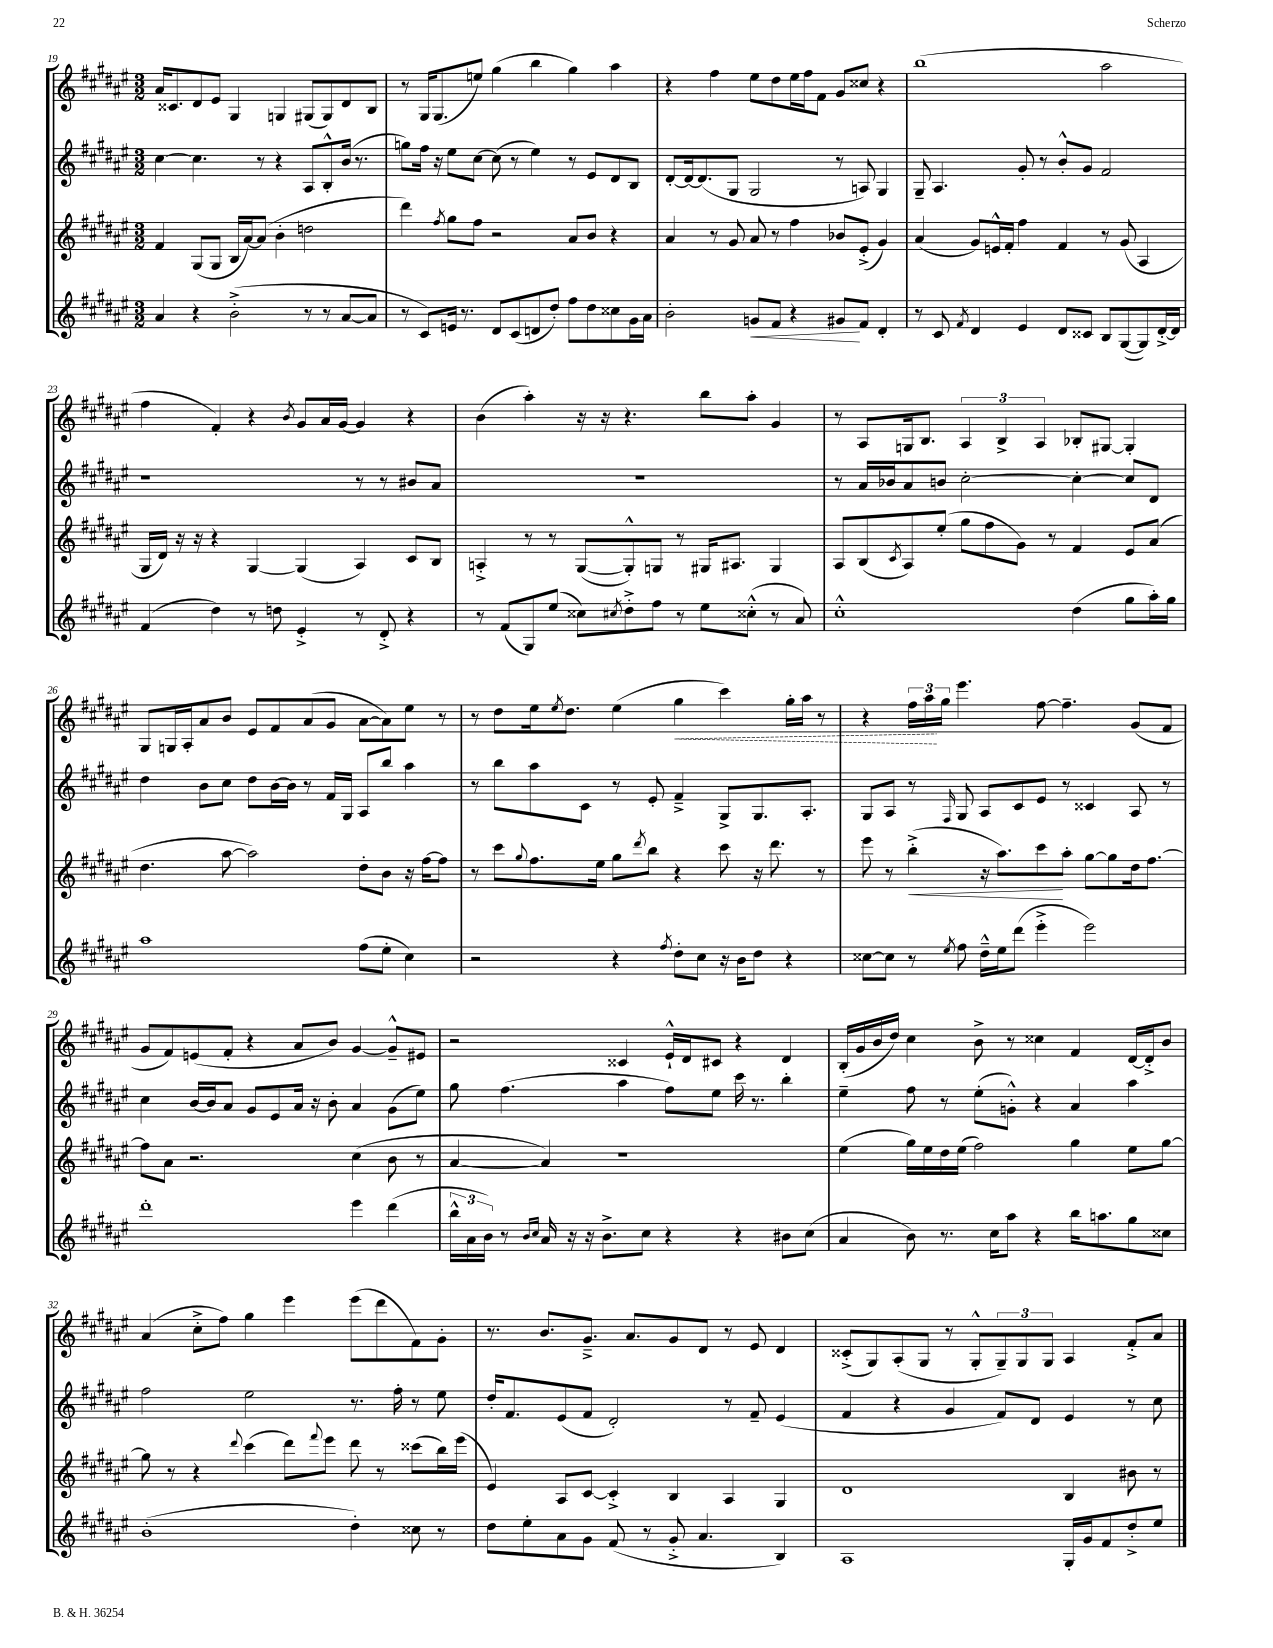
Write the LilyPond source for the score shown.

<<
\new StaffGroup <<
\new Staff = "s0" {
    \clef treble \key fis \major \numericTimeSignature \time 3/2
    ais'16 cisis'8. dis'8 eis'8 gis4 g4 gis8( gis8) dis'8 b8 |
    r8 gis16 gis8.( e''8) gis''4( b''4 gis''4) ais''4 |
    r4 fis''4 eis''8 dis''8 eis''16 fis''16 fis'8 gis'8 cisis''8 r4 |
    b''1( ais''2 |
    fis''4 fis'4-.) r4 \acciaccatura { b'8 } gis'8 ais'16 gis'16~ gis'4 r4 |
    b'4( ais''4-.) r16 r16 r4. b''8 ais''8-. gis'4 |
    r8 ais8 g16 b8. \tuplet 3/2 { ais4 b4-> ais4 } bes8-. gis8~ gis4-. |
    gis8 g16 ais16-. ais'8 b'8 eis'8 fis'8 ais'8( gis'8 ais'8~ ais'8) eis''8 r8 |
    r8 dis''8 eis''16 \acciaccatura { eis''8 } dis''8. eis''4( \once \override Hairpin.style = #'dashed-line gis''4\< cis'''4) gis''16-. ais''16 r8 |
    r4 \tuplet 3/2 { fis''16 ais''16\! gis''16 } eis'''4. fis''8~ fis''4.-- gis'8( fis'8 |
    gis'8 fis'8) e'8( fis'8-. r4 ais'8 b'8) gis'4~ gis'8---^ eis'8 |
    r2 cisis'4 eis'16-!-^ dis'16 cis'8 r4 dis'4 |
    b16-.( gis'16 b'16 dis''16) cis''4 b'8-> r8 cisis''4 fis'4 dis'16~ dis'16-.-> b'8 |
    ais'4( cis''8-.-> fis''8) gis''4 eis'''4 eis'''8( dis'''8 fis'8) gis'8-. |
    r8. b'8. gis'8.---> ais'8. gis'8 dis'8 r8 eis'8 dis'4 |
    cisis'8-.->( gis8) ais8-.( gis8 r8 gis8-.-^ \tuplet 3/2 { gis8--) gis8 gis8 } ais4 fis'8-.-> ais'8 \bar "|." |
}
\new Staff = "s1" {
    \clef treble \key fis \major \numericTimeSignature \time 3/2
    cis''4~ cis''4. r8 r4 ais8 b8-.-^ b'16( r8. |
    g''8) fis''16 r16 eis''8 cis''8~ cis''8( r8 eis''4) r8 eis'8 dis'8 b8 |
    dis'8~-. dis'16~ dis'8.( gis8 gis2 r8 a8) gis4 |
    gis8-- ais4. gis'8-. r8 b'8-.-^ gis'8 fis'2 |
    r1 r8 r8 bis'8 ais'8 |
    R1. |
    r8 ais'16 bes'16 ais'8 b'8 cis''2~-. cis''4~-. cis''8 dis'8 |
    dis''4 b'8 cis''8 dis''8 b'16~ b'16 r8 fis'16 gis16 ais8 b''8 ais''4 |
    r8 b''8 ais''8 cis'8 r8 eis'8-. fis'4---> gis8-> gis8. ais8.-. |
    gis8 ais8 r8 \grace { fis16 } gis8 ais8 cis'8 eis'8 r8 cisis'4 ais8 r8 |
    cis''4 b'16~ b'16 ais'8 gis'8 eis'8 ais'16 r16 b'8-. ais'4 gis'8( eis''8) |
    gis''8 fis''4.( ais''4 fis''8) eis''8 cis'''16 r8. b''4-. |
    eis''4-- fis''8 r8 eis''8-.( g'8-.-^) r4 ais'4 ais''4 |
    fis''2 eis''2 r8. fis''16-. r8 eis''8 |
    dis''16-. fis'8. eis'8( fis'8 dis'2-.) r8 fis'8-- eis'4( |
    fis'4 r4 gis'4 fis'8) dis'8 eis'4 r8 cis''8 \bar "|." |
}
\new Staff = "s2" {
    \clef treble \key fis \major \numericTimeSignature \time 3/2
    fis'4 gis8( gis8 b16 ais'16~) ais'8( b'4-. d''2 |
    dis'''4) \acciaccatura { fis''8 } gis''8 fis''8 r2 ais'8 b'8 r4 |
    ais'4 r8 gis'8 ais'8 r8 fis''4 bes'8 eis'8-.->( gis'4) |
    ais'4( gis'8) e'16-^ fis'16-. fis''4 fis'4 r8 gis'8( ais4 |
    gis16 dis'16) r16 r16 r4 gis4~ gis4( ais4) cis'8 b8 |
    a4-.-> r8 r8 gis8~( gis8-.-^) g8 r8 gis16 ais8. gis4 |
    ais8 b8( \acciaccatura { cis'8 } ais8) eis''8-.( gis''8 fis''8 gis'8) r8 fis'4 eis'8 ais'8( |
    dis''4. ais''8~ ais''2) dis''8-. b'8 r16 fis''16~ fis''8 |
    r8 cis'''8 \appoggiatura { gis''8 } fis''8. eis''16 gis''8 \acciaccatura { dis'''8 } b''8 r4 cis'''8 r16 dis'''8. r8 |
    eis'''8 r8 b''4-.->\<( r16 ais''8.) cis'''8\! ais''8-. gis''8~ gis''8 dis''16 fis''8.~ |
    fis''8 ais'8 r2. cis''4( b'8 r8 |
    ais'4~ ais'4) r1 |
    eis''4( gis''16) eis''16 dis''16 eis''16( fis''2) gis''4 eis''8 gis''8~ |
    gis''8 r8 r4 \appoggiatura { dis'''8 } cis'''4( dis'''8) \appoggiatura { fis'''8 } eis'''8 dis'''8 r8 cisis'''8( b''16) eis'''16( |
    eis'4) ais8 cis'8~ cis'4-.-> b4 ais4 gis4 |
    dis'1 b4 bis'8 r8 \bar "|." |
}
\new Staff = "s3" {
    \clef treble \key fis \major \numericTimeSignature \time 3/2
    ais'4 r4 b'2-.->( r8 r8 ais'8~ ais'8 |
    r8 cis'8) e'16 r8. dis'8 cis'8( d'8 dis''8-.) fis''8 dis''8 cisis''8 gis'16 ais'16 |
    b'2-. g'8\< fis'8 r4 gis'8\! fis'8 dis'4-. |
    r8 cis'8 \acciaccatura { fis'8 } dis'4 eis'4 dis'8 cisis'8 b8 gis8~( gis8) dis'16~-.-> dis'16 |
    fis'4( dis''4) r8 d''8 eis'4-.-> r8 dis'8-.-> r4 |
    r8 fis'8( gis8) eis''8( cisis''8) \acciaccatura { cis''8 } dis''8-.-> fis''8 r8 eis''8 cisis''8-.-^( r8 ais'8) |
    cis''1-.-^ dis''4( gis''8 ais''16-.) gis''16 |
    ais''1 fis''8( eis''8-. cis''4) |
    r2 r4 \acciaccatura { fis''8 } dis''8-. cis''8 r16 b'16 dis''8 r4 |
    cisis''8~ cisis''8 r8 \acciaccatura { eis''8 } fis''8 dis''16---^ eis''16 dis'''8( eis'''4-.-> eis'''2) |
    dis'''1-. eis'''4 dis'''4( |
    \tuplet 3/2 { b''16-^ ais'16 b'16) } r8 \grace { b'16 cis''16 } ais'16 r16 r16 b'8.-> cis''8 r4 r4 bis'8 cis''8( |
    ais'4 b'8) r8. cis''16 ais''8 r4 b''16 a''8. gis''8 cisis''8 |
    b'1-.( dis''4-.) cisis''8 r8 |
    dis''8 eis''8-. ais'8 gis'8 fis'8( r8 gis'8-.-> ais'4. b4) |
    ais1 gis16-. gis'16 fis'8 dis''8-.-> eis''8 \bar "|." |
}
>>
>>
\layout { \context { \Score currentBarNumber = #19 } }
